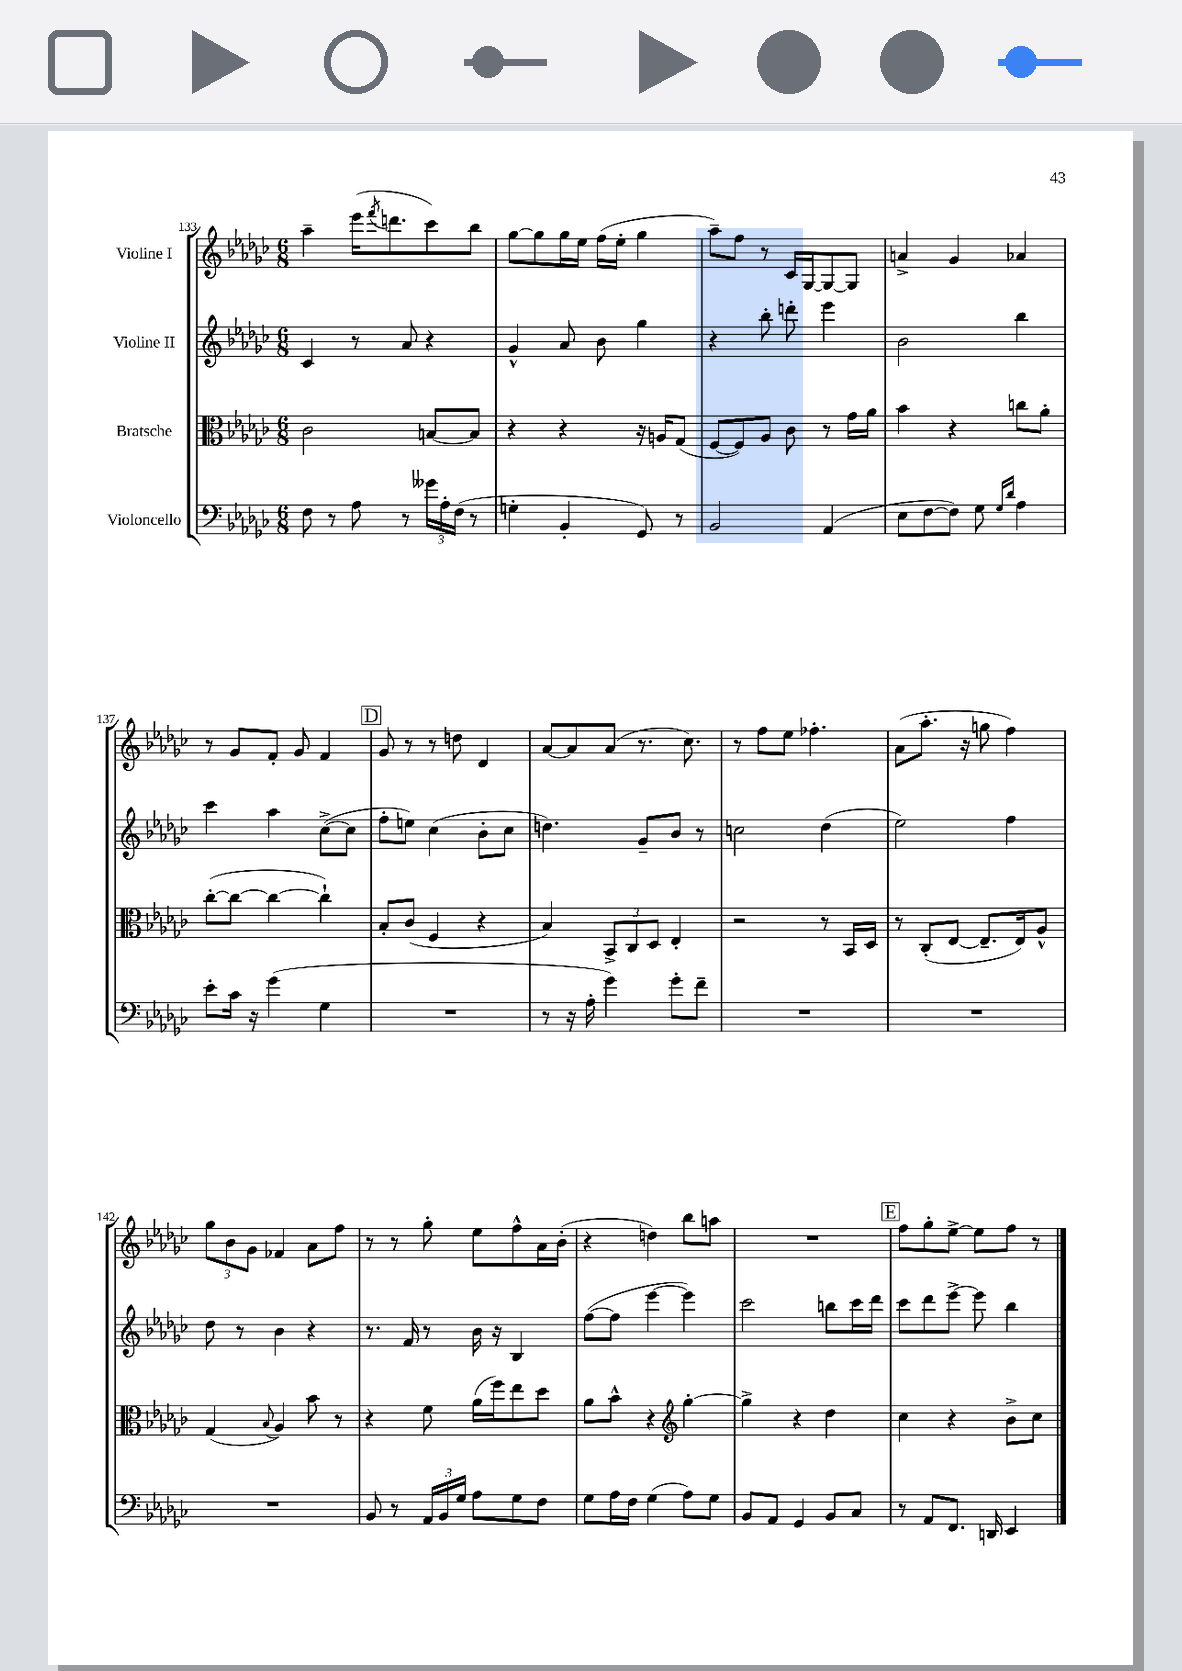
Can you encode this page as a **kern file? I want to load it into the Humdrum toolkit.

**kern	**kern	**kern	**kern
*staff4	*staff3	*staff2	*staff1
*clefF4	*clefC3	*clefG2	*clefG2
*k[b-e-a-d-g-c-]	*k[b-e-a-d-g-c-]	*k[b-e-a-d-g-c-]	*k[b-e-a-d-g-c-]
*M6/8	*M6/8	*M6/8	*M6/8
8F	2c-	4c-	4aa-~
8r	.	.	.
8A-	.	8r	(16eee-
.	.	.	8qfff
.	.	.	8.ddd
8r	.	8a-	.
24g--	[8B	4r	8ccc-)
24A-'	.	.	.
(24F	.	.	.
8r	8B]	.	8bb-
=	=	=	=
4G'	4r	4g-^^	[8gg-
.	.	.	8gg-]
4BB-'	4r	8a-	16gg-
.	.	.	16ee-
.	.	8b-	(16ff
.	.	.	16ee-'
8GG-)	16r	4gg-	4gg-
.	16A	.	.
8r	(8G-	.	.
=	=	=	=
2BB-	[8F	4r	8aa-~)
.	8F])	.	8ff
.	8A-	8bb-'	8r
.	8c-	8ddd'	16c-
.	.	.	[16G-
(4AA-	8r	4eee-	8G-_
.	16g-	.	8G-]
.	16a-	.	.
=	=	=	=
8E-	4b-	2b-	4a^
[8F	.	.	.
8F])	4r	.	4g-
8G-	.	.	.
16qqG-	.	.	.
16qqd-	.	.	.
4A-	8cc	4bb-	4a-
.	8a-'	.	.
=	=	=	=
8e-'	([8cc-'	4ccc-	8r
16c-	8cc-_	.	8g-
16r	.	.	.
(4g-	4cc-_	4aa-	8f'
.	.	.	8g-
4G-	4cc-`])	([8cc-^	4f
.	.	8cc-]	.
=	=	=	=
2.r	8B-'	8ff'	8g-
.	(8c-	8ee)	8r
.	4F	(4cc-	8r
.	.	.	8dd
.	4r	8b-'	4d-
.	.	8cc-	.
=	=	=	=
8r	4B-)	4.dd)	[8a-
16r	.	.	8a-]
16A-'	.	.	.
4g-)	12BB-^	.	(8a-
.	12C-	.	.
.	.	8g-~	8.r
.	12D-	.	.
8g-'	4E-'	8b-	.
.	.	.	8.cc-)
8f~	.	8r	.
=	=	=	=
2.r	2r	2cc	8r
.	.	.	8ff
.	.	.	8ee-
.	.	.	4.ff-'
.	8r	(4dd-	.
.	16BB-	.	.
.	16D-	.	.
=	=	=	=
2.r	8r	2ee-)	(8a-
.	(8C-'	.	8.aa-'
.	[8E-	.	.
.	.	.	16r
.	8.E-~]	.	8gg
.	.	4ff	4ff)
.	16E-)	.	.
.	8A-^^	.	.
=	=	=	=
2.r	(4G-	8dd-	12gg-
.	.	.	12b-
.	.	8r	.
.	.	.	12g-
.	8qqB-	.	.
.	4A-)	4b-	4f-
.	8b-	4r	8a-
.	8r	.	8ff
=	=	=	=
8BB-	4r	8.r	8r
8r	.	.	8r
.	.	16f	.
24AA-	8f	8r	8gg-'
24BB-	.	.	.
24G-	.	.	.
8A-	(16a-	16b-	8ee-
.	16ff)	16r	.
8G-	8ee-	4B-	8ff^^
8F	8dd-	.	16a-
.	.	.	(16b-'
=	=	=	=
8G-	8a-	([8ff	4r
16A-	8b-^^	8ff]	.
16F	.	.	.
(4G-	4r	[4eee-	4dd)
*	*clefG2	*	*
8A-)	[4gg-'	4eee-])	8bb-
8G-	.	.	8aa
=	=	=	=
8BB-	4gg-^]	2ccc-	2.r
8AA-	.	.	.
4GG-	4r	.	.
8BB-	4dd-	8bb	.
8C-	.	16ccc-	.
.	.	16ddd-	.
=	=	=	=
8r	4cc-	8ccc-	8ff
8AA-	.	8ddd-	8gg-'
8.FF	4r	[8eee-^	[8ee-^
.	.	8eee-]	8ee-]
16DD	.	.	.
4EE-	8b-^	4bb-	8ff
.	8cc-	.	8r
==	==	==	==
*-	*-	*-	*-
